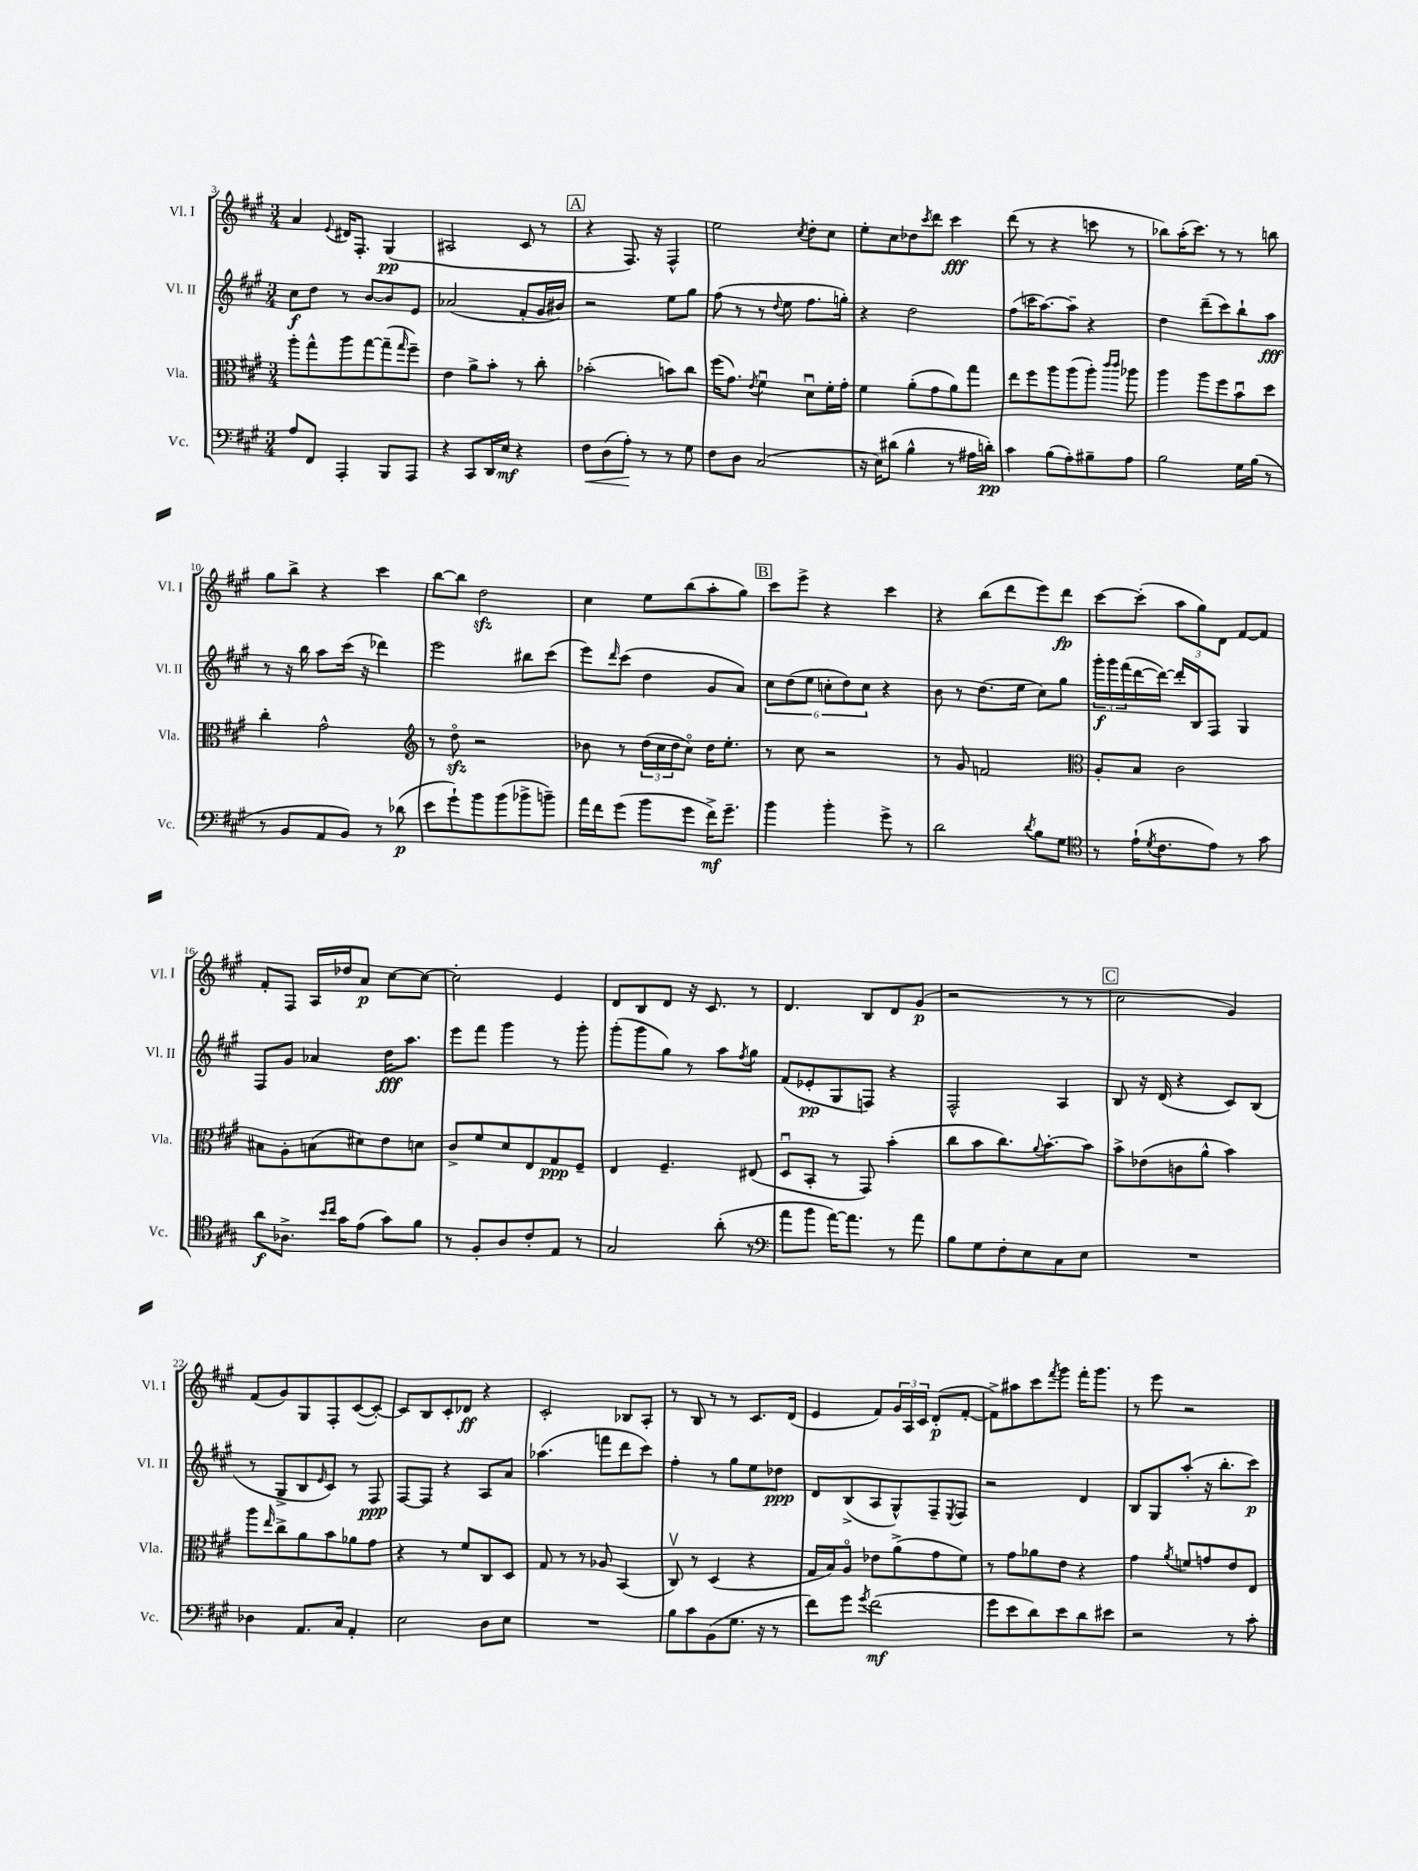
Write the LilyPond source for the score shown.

<<
\new StaffGroup <<
\new Staff = "s0" \with { instrumentName = "Vl. I" shortInstrumentName = "Vl. I" } {
    \clef treble \key a \major \numericTimeSignature \time 3/4
    a'4 \appoggiatura { e'8 } dis'16 fis8.-. gis4\pp( |
    ais2 cis'8 r8 |
    \mark \markup { \box "A" } r4 fis8.) r16 fis4-^ |
    e''2 \acciaccatura { cis''8 } d''8-. cis''8 |
    e''8-. cis''8 des''8 \acciaccatura { cis'''8 } d'''8 cis'''4\fff |
    d'''8( r8 r4 c'''8 r8 |
    bes''8) a''16-.( cis'''8.) r8 r8 b''8 |
    gis''8 b''8-> r4 cis'''4 |
    b''8~ b''8 d''2\sfz |
    cis''4 e''8 b''8( a''8-. gis''8) |
    \mark \markup { \box "B" } cis'''8 e'''8-> r4 cis'''4 |
    r4 b''8( d'''8 e'''8) d'''8\fp |
    cis'''8~ cis'''8-.( \tuplet 3/2 { a''8 gis''8) d'8 } fis'8~ fis'8 |
    fis'8-. fis8 a16 des''16 a'8\p cis''8~ cis''8~ |
    cis''2-. e'4 |
    d'8 b8 d'8 r16 cis'8. r8 |
    d'4. b8 d'8 gis'8\p( |
    r2 r8 r8 |
    \mark \markup { \box "C" } cis''2 gis'4) |
    fis'8( gis'8) gis8 fis8-. cis'8~( cis'8~-.) |
    cis'8 b8 cis'8-. des'8\ff r4 |
    cis'2-. bes8 a8-. |
    r8 b8 r8 r8 cis'8. d'16( |
    e'4 fis'8) \tuplet 3/2 { gis'16 a16 cis'16 } d'8-.\p( fis'8~-. |
    fis'8->) ais''8 cis'''8 \acciaccatura { fis'''8 } gis'''8 fis'''16-. gis'''8. |
    r8 e'''8 r2 \bar "|." |
}
\new Staff = "s1" \with { instrumentName = "Vl. II" shortInstrumentName = "Vl. II" } {
    \clef treble \key a \major \numericTimeSignature \time 3/4
    cis''8\f d''8 r8 b'8~ b'8 e'8 |
    aes'2( fis'8-. gis'16 bis'16) |
    \mark \markup { \box "A" } r2 e''8 gis''8 |
    fis''8( r8 r8 \appoggiatura { d''8 } e''8 fis''8. g''16-.) |
    r4 d''2 |
    fis''8( c'''16 a''8.~) a''8-- r4 |
    d''4 d'''8--( cis'''8) b''8-! a''8\fff |
    r8 r16 b''16 a''8 cis'''16( r16 des'''4) |
    e'''2 bis''8 cis'''8( |
    e'''8) \grace { d'''16 } cis'''8( d''4 gis'8 a'8) |
    \mark \markup { \box "B" } \tuplet 6/4 { cis''8 d''8( e''8 c''8-. d''8) c''8 } r4 |
    b'8 r8 d''8.( e''16 cis''8) gis''8 |
    \tuplet 3/2 { gis'''16-.\f gis'''16 fis'''16( } d'''16~ d'''16~) d'''16-. b16 fis8 gis4 |
    fis8 gis'8 aes'4 d''16\fff a''8. |
    e'''8 fis'''8 gis'''4 r8 gis'''8-. |
    gis'''8-.( gis'''8 gis''8) r8 a''8 \acciaccatura { fis''8 } gis''8 |
    fis'8( ees'8-.\pp gis8 f8) r4 |
    fis2-^ a4 |
    \mark \markup { \box "C" } b8 r16 d'16( r4 cis'8) b8( |
    r8 gis8-> b8 \grace { e'16 } cis'8) r8 fis8\ppp |
    fis8~ fis8 r4 a8 a'8 |
    aes''4.( f'''8 d'''8 cis'''8) |
    fis''4-. r8 gis''8 e''8 des''8\ppp |
    d'8 b8->( a8 gis8-^) fis8-- \acciaccatura { e8 } fis8 |
    r2 d'4 |
    b8 gis8 a''8-.( r16 b''8.-. cis'''8\p) \bar "|." |
}
\new Staff = "s2" \with { instrumentName = "Vla." shortInstrumentName = "Vla." } {
    \clef alto \key a \major \numericTimeSignature \time 3/4
    a''8-. gis''8-^ a''8 gis''8~ gis''8--( \grace { gis''16 } fis''8--) |
    e'4 a'8-> b'8-. r8 cis''8-. |
    \mark \markup { \box "A" } bes'2-.( b'8) cis''8 |
    fis''16( gis'8.) \acciaccatura { e'8 } fis'4\downbow d'8\downbow fis'16-. gis'16-. |
    fis'4 a'8-.( gis'8 a'8) gis''8 |
    e''8 fis''8 a''8 a''8( a''8-.) \grace { cis'''16 cis'''16 } aes''8 |
    a''4 a''8 fis''8 b'8\downbow d''8 |
    cis''4-. gis'2-^ |
    \clef treble r8 d''8\flageolet\sfz r2 |
    bes'8 r8 \tuplet 3/2 { d''16( cis''16 d''16 } cis''8\flageolet) d''16 e''8.-. |
    \mark \markup { \box "B" } r8 cis''8 r2 |
    r8 gis'8 f'2 |
    \clef alto a8-. b8 cis'2 |
    bis8 a8-. b8( dis'8) e'8 d'8 |
    cis'8-> fis'8 d'8 e8 gis8\ppp fis8-- |
    e4 fis4.-- eis8( |
    d8\downbow b,8-. r8 gis,8) b'4-.( |
    cis''8 b'8 cis''8.) \appoggiatura { a'8 } b'8.~-. b'8 |
    \mark \markup { \box "C" } b'8-> ees'8( c'8 a'8-^ b'4) |
    a''8 \grace { e''16 } cis''8-> a'8 b'8 aes'8 gis'8 |
    r4 r8 fis'8 cis8 d8 |
    gis8 r8 r8 aes8 b,4( |
    cis8\upbow) r8 d4( r4 |
    gis16 b16) a8\flageolet ees'8 a'8->( gis'8 fis'8) |
    r8 gis'8 aes'8 e'8 r4 |
    gis'4 \acciaccatura { a'8 } f'8 g'8 e'8 e8 \bar "|." |
}
\new Staff = "s3" \with { instrumentName = "Vc." shortInstrumentName = "Vc." } {
    \clef bass \key a \major \numericTimeSignature \time 3/4
    a8 fis,8 a,,4-. b,,8 a,,8 |
    r4 cis,8 d,16 e16\mf r4 |
    \mark \markup { \box "A" } fis8\< d8( a8-.\!) r8 r8 gis8 |
    fis8 d8 cis2( |
    r16 e16) dis'8( b4-^ r8 ais16 d'16-.\pp) |
    cis'4 b8( a8-.) bis8-- a8 |
    b2 gis16 b16( r8 |
    r8 b,8 a,8 b,8) r8 des'8\p( |
    e'8 gis'8-!) b'8 b'8( bes'8-> b'8--) |
    a'16 fis'16 gis'8( b'8 gis'8 fis'16->\mf) gis'8.-- |
    \mark \markup { \box "B" } b'4 b'4-. gis'8-> r8 |
    d'2 \acciaccatura { d'8 } b8 gis8 |
    \clef tenor r8 e'16-!( \acciaccatura { d'8 } cis'8. e'8) r8 gis'8 |
    a'8\f aes8.-> \grace { b'16 cis''16 } gis'16 e'8( gis'8) fis'8 |
    r8 fis8-. a8 cis'8-. e8 r8 |
    gis2 a'8-.( r8 |
    \clef bass a'8 b'8 a'16~) a'8. r8 a'8 |
    b8 gis8 fis8-. e8 cis8 e8 |
    \mark \markup { \box "C" } R2. |
    des4 a,8. cis16 a,4-. |
    e2 d8 e8 |
    R2. |
    b8 cis'8 b,8( gis8. r16 r8 |
    fis'8) gis'8 \acciaccatura { gis'8 } fis'2\mf( |
    gis'8 e'8 d'8) e'8 d'8 eis'8 |
    r2 r8 cis'8-. \bar "|." |
}
>>
>>
\layout { \context { \Score currentBarNumber = #3 } }
